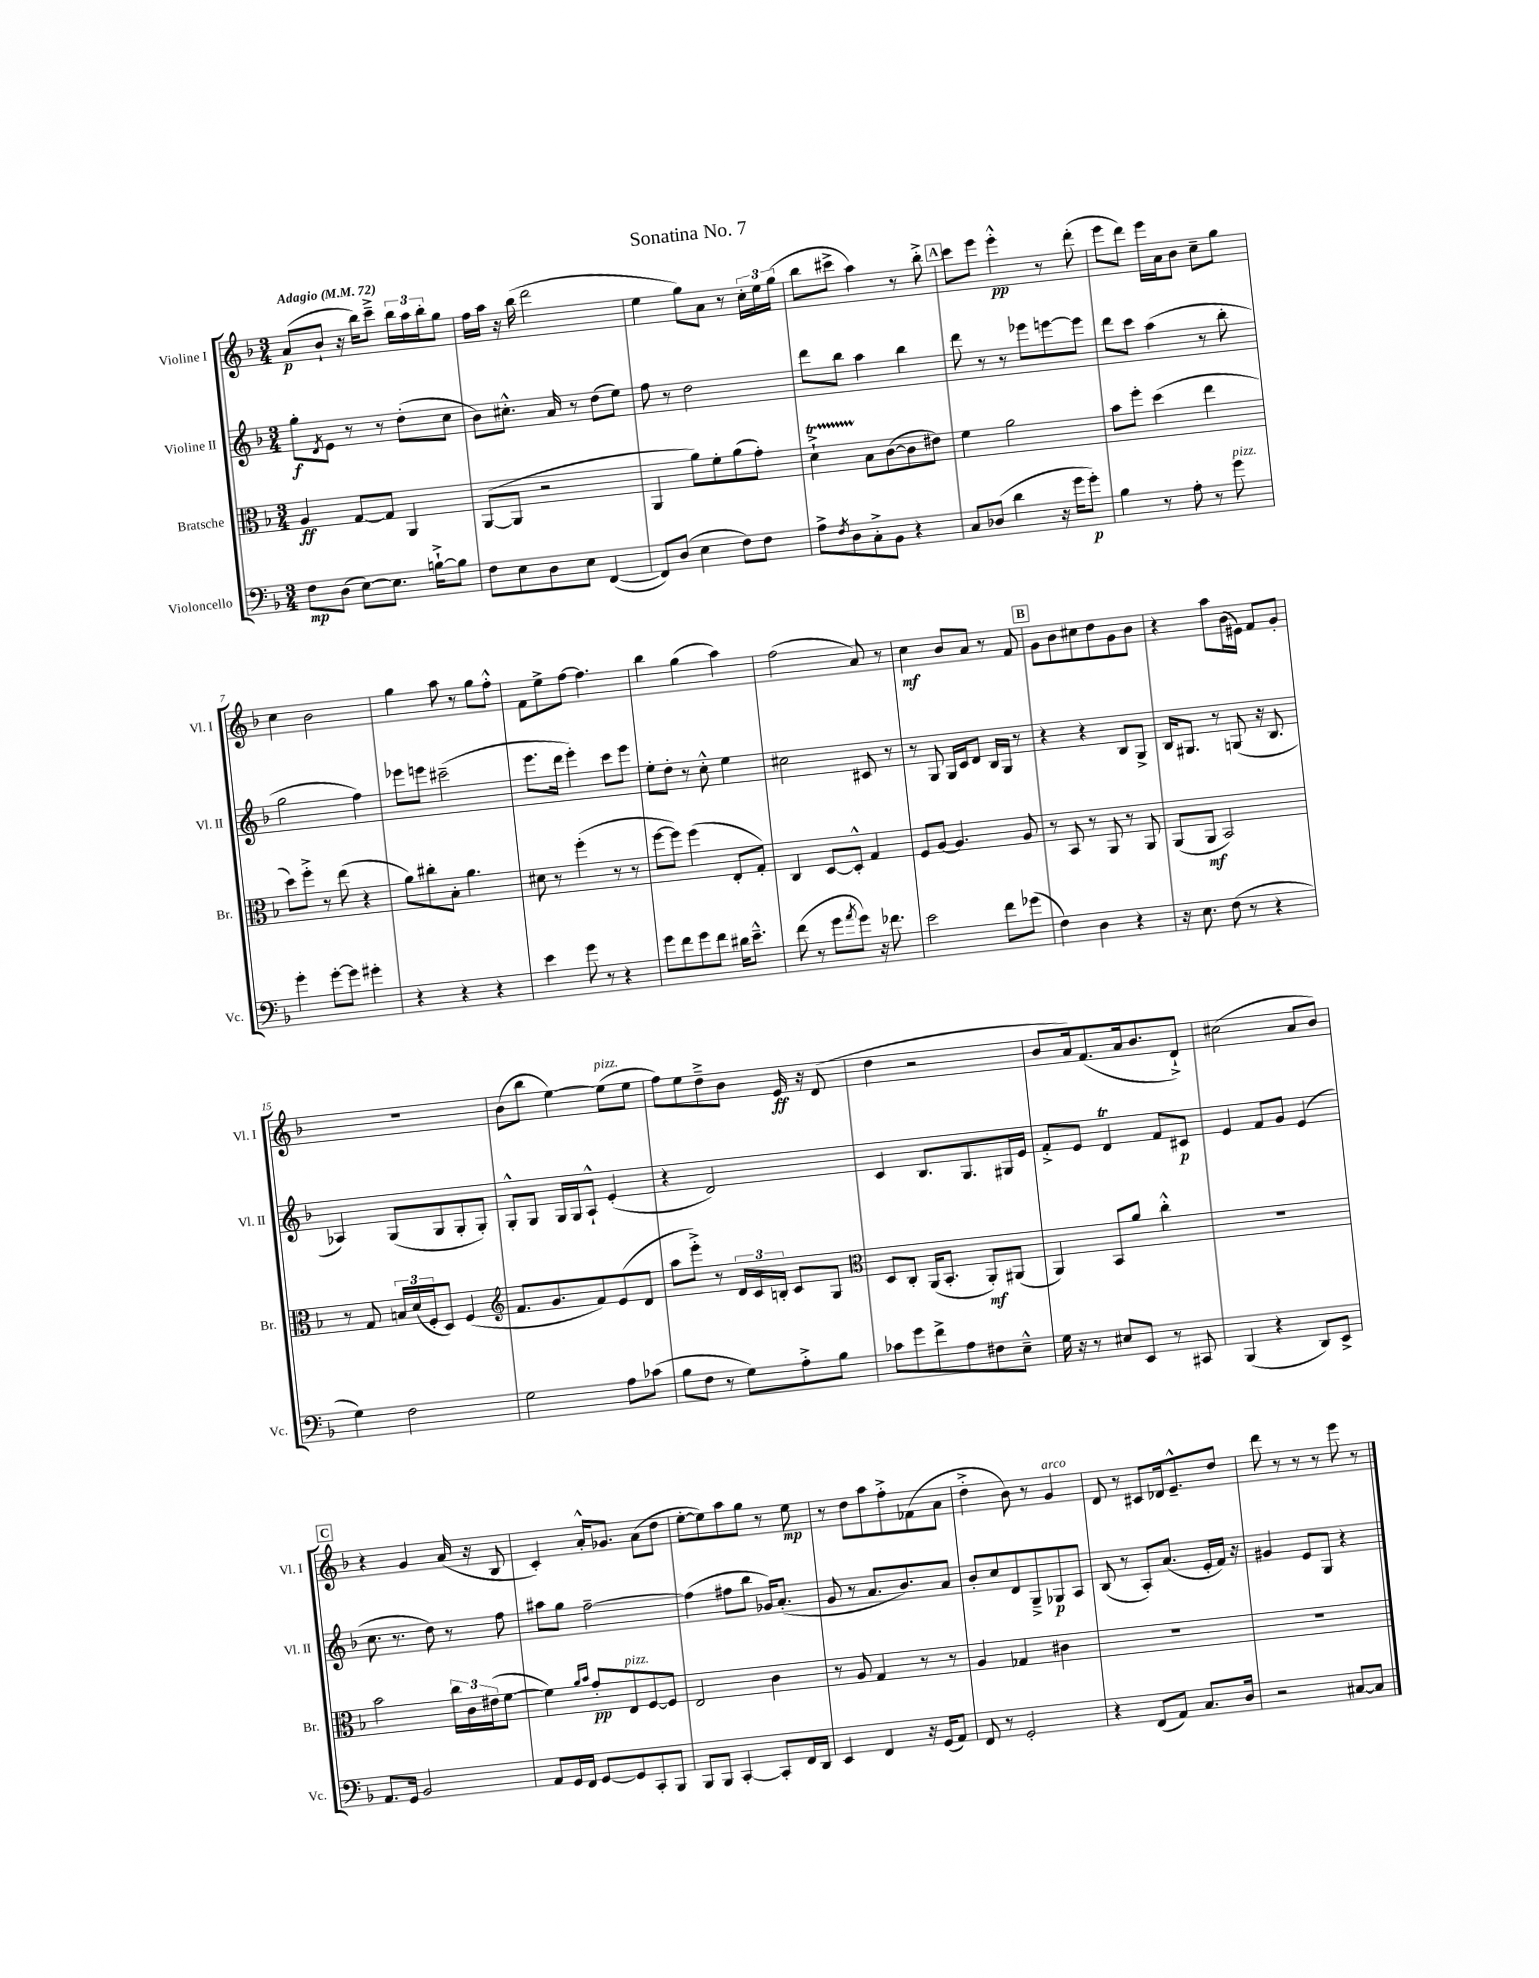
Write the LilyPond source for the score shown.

\header { title = "Sonatina No. 7" }
<<
\new StaffGroup <<
\new Staff = "s0" \with { instrumentName = "Violine I" shortInstrumentName = "Vl. I" } {
    \clef treble \key f \major \numericTimeSignature \time 3/4 \tempo "Adagio" 4 = 72
    a'8\p( bes'8-! r16 bes''16) c'''8---> \tuplet 3/2 { bes''16 a''16 bes''16-. } g''8 |
    f''16 a''16 r16 bes''16( d'''2 |
    e''4 g''8) a'8 r8 \tuplet 3/2 { c''16-. e''16 g''16( } |
    bes''8 cis'''8-> a''4) r8 bes''8-.-> |
    \mark \markup { \box "A" } c'''8 e'''8 e'''4-.-^\pp r8 d'''8-.( |
    e'''8 d'''8) e'''16 a'16 bes'8 c''8-- g''8 |
    c''4 bes'2 |
    g''4 a''8 r8 g''8 f''8-.-^ |
    f'8 e''8-> f''8~ f''4. |
    bes''4 g''4( a''4) |
    f''2( a'8) r8 |
    c''4\mf bes'8 a'8 r8 f'8 |
    \mark \markup { \box "B" } g'8 bes'8 cis''8 d''8 g'8 bes'8 |
    r4 a''8 bes'16( eis'16) f'8 g'8-. |
    R2. |
    bes'8( bes''8 e''4~) e''8^\markup { \italic "pizz." }( e''8 |
    f''8) e''8 d''8---> bes'8 e'16\ff r16 d'8( |
    d''4 r2 |
    bes'8 a'16) f'8.( a'16 bes'8. d'8-!->) |
    cis''2( a'8 bes'8) |
    \mark \markup { \box "C" } r4 g'4 a'16( r16 bes8 |
    c'4-.) a'16-.-^ ges'8. a'8( d''8 |
    e''8~-. e''8) a''8 g''8 r8 e''8\mp |
    r8 d''8 a''8 f''8-.-> fes'8( a'8 |
    d''4-.-> bes'8) r8 g'4^\markup { \italic "arco" } |
    d'8 r8 cis'8 des'16 e'8.---^ d''8 |
    d'''8 r8 r8 r8 e'''8 r8 \bar "|." |
}
\new Staff = "s1" \with { instrumentName = "Violine II" shortInstrumentName = "Vl. II" } {
    \clef treble \key f \major \numericTimeSignature \time 3/4
    g''8-.\f \acciaccatura { d'8 } e'8 r8 r8 d''8-.( c''8 |
    bes'8) cis''8.-.-^ a'16 r8 d''8( e''8) |
    f''8 r8 d''2 |
    d'''8 bes''8 a''4 bes''4 |
    \mark \markup { \box "A" } d'''8 r8 r8 ees'''8 e'''8~ e'''8 |
    d'''8 c'''8 a''4( r8 bes''8-. |
    g''2 f''4) |
    ees'''8 e'''8 cis'''2--( |
    e'''8. d'''16 e'''4-.) c'''8 e'''8 |
    e''8-. d''8-. r8 c''8-.-^ e''4 |
    cis''2 cis'8 r8 |
    r8 g8 g16 c'16 d'8 bes16 g16 r8 |
    \mark \markup { \box "B" } r4 r4 bes8 g8-> |
    bes16 gis8. r8 g8( r16 bes8. |
    aes4) g8( g8 g8-. g8-.) |
    g8-.-^ g8 g16 g16 a8-!-^ e'4-.( |
    r4 d'2) |
    c'4 bes8. g8. gis16 e'16 |
    f'8-.-> e'8 d'4\trill f'8 cis'8\p |
    e'4 f'8 g'8 e'4( |
    \mark \markup { \box "C" } c''8. r8. d''8) r8 f''8 |
    ais''8 g''8 f''2~-- |
    f''4( fis''8 bes''8 ges'16) a'8.-.( |
    g'8 r8 a'8. bes'8.) a'8 |
    bes'8-. c''8 d'8 g8---> ges8\p a8 |
    bes8( r8 a8-.) a'8.( e'16-. f'16) r16 |
    gis'4 e'8 g8 r4 \bar "|." |
}
\new Staff = "s2" \with { instrumentName = "Bratsche" shortInstrumentName = "Br." } {
    \clef alto \key f \major \numericTimeSignature \time 3/4
    a4\ff g8~ g8 a,4 |
    a,8~( a,8 r2 |
    a,4 a'8) f'8-. a'8( g'8-.) |
    d'4-!->\startTrillSpan bes8\stopTrillSpan c'8~( c'8 eis'8) |
    \mark \markup { \box "A" } f'4 a'2 |
    bes'8 f''8-. d''4( e''4 |
    d''8) f''8-.-> r8 e''8( r4 |
    a'8) cis''8-. bes8-. a'4. |
    dis'8 r8 f''4-.( r8 r8 |
    f''8~ f''8) f''4( e8-. g8-.) |
    c4 d8~ d8-.-^ g4 |
    f8 a8~ a4. a8 |
    \mark \markup { \box "B" } r8 bes,8 r8 a,8 r8 a,8 |
    a,8( a,8\mf bes,2) |
    r8 g8 \tuplet 3/2 { b16 d'16( f16-. } d8) f4( |
    \clef treble f'8. g'8. f'8) e'8( d'8 |
    a''8 e'''8-.->) r8 \tuplet 3/2 { d'16 c'16 b16-. } c'8 g8 |
    \clef alto d8 c8-. a,16( bes,8.-. a,8-.\mf) ais,8( |
    a,4) bes,8 a'8 c''4-.-^ |
    R2. |
    \mark \markup { \box "C" } bes'2 \tuplet 3/2 { c''16 c'16 eis'16( } f'8~ |
    f'4) \grace { a'16 bes'16 } g'8-.\pp e8^\markup { \italic "pizz." } f8~ f8 |
    e2 c'4 |
    r8 a8 g4 r8 r8 |
    a4 ges4 cis'4 |
    R2. |
    R2. \bar "|." |
}
\new Staff = "s3" \with { instrumentName = "Violoncello" shortInstrumentName = "Vc." } {
    \clef bass \key f \major \numericTimeSignature \time 3/4
    f8\mp d8( e8~) e8. b16~-!-> b8 |
    f8 e8 d8 e8 f,4~( |
    f,8) d8( e4 f8) f8 |
    a8-> \acciaccatura { f8 } d8 c8-.-> bes,8 r4 |
    \mark \markup { \box "A" } c8 des8( d'4 r16 g'16 g'8-.\p) |
    bes4 r8 a8-. r8 g'8^\markup { \italic "pizz." } |
    g'4-. g'8~-. g'8 gis'4-. |
    r4 r4 r4 |
    e'4 g'8 r8 r4 |
    g'8 f'8 g'8 f'8 dis'16 e'8.---^ |
    f'8( r8 g'8 \acciaccatura { a'8 } g'8) r16 fes'8. |
    e'2 f'8 ges'8( |
    \mark \markup { \box "B" } f4) d4 r4 |
    r16 e8. f8( r8 r4 |
    g4) f2 |
    g2 a8 ces'8( |
    bes8 f8 r8 g8) a8-.-> bes8 |
    ces'8 g'8 f'8-> a8 fis8 e8---^ |
    g16 r16 r8 eis8 e,8 r8 cis,8 |
    bes,,4( r4 d,8) e,8-> |
    \mark \markup { \box "C" } a,8. g,16 bes,2 |
    a,8 g,16 f,16 g,8~ g,8 c,8-. bes,,8 |
    bes,,8 bes,,8 c,4~-. c,8-. f,16 d,16 |
    e,4 f,4 r16 g,16( a,8) |
    f,8 r8 g,2-. |
    r4 f,8( a,8) c8. d16 |
    r2 cis8~ cis8 \bar "|." |
}
>>
>>
